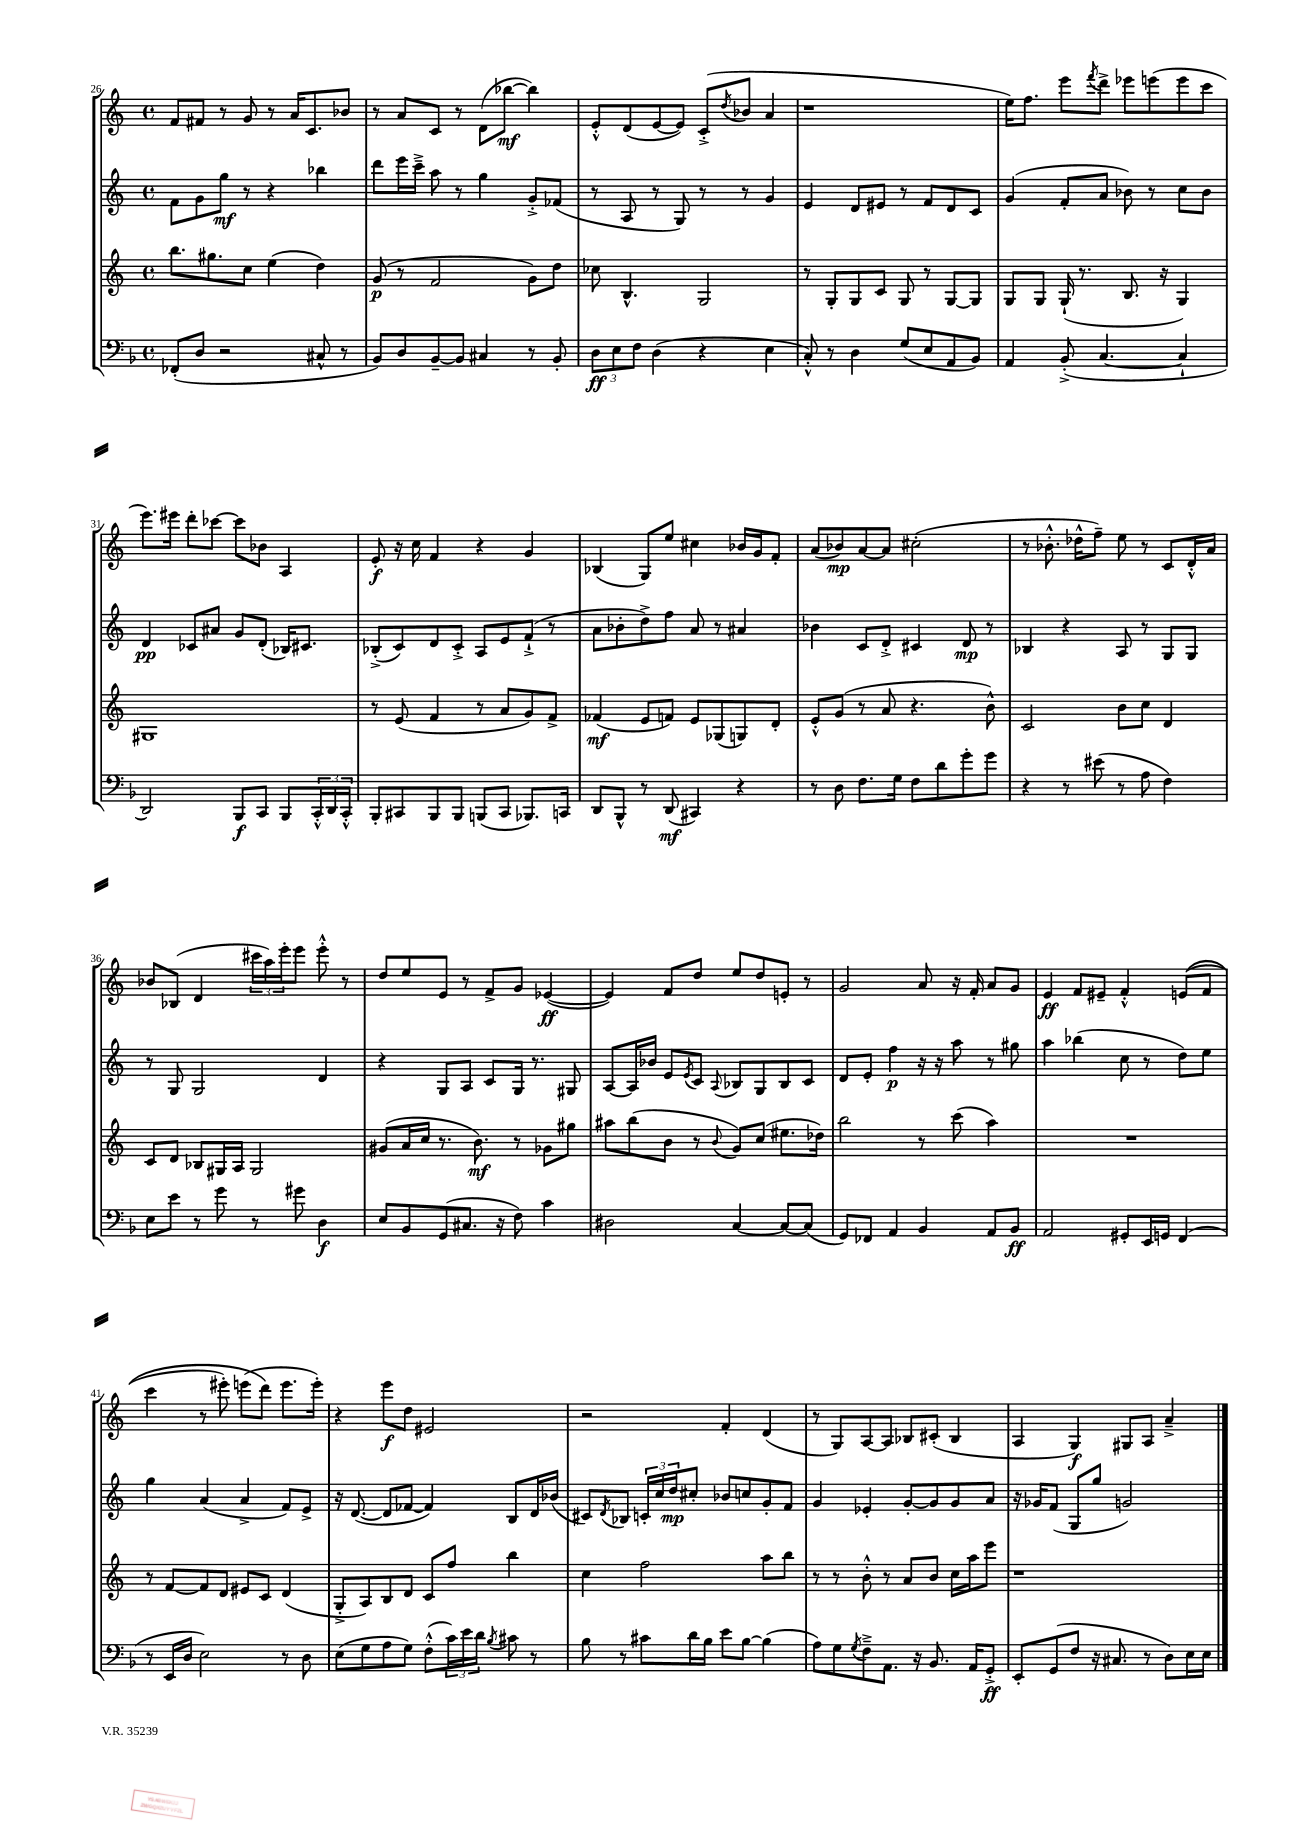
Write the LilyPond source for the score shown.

<<
\new StaffGroup <<
\new Staff = "s0" {
    \clef treble \key c \major \defaultTimeSignature \time 4/4
    f'8 fis'8 r8 g'8 r8 a'16 c'8. bes'8 |
    r8 a'8 c'8 r8 d'8( bes''8~\mf bes''4) |
    e'8-.-^ d'8( e'8~ e'8) c'8-.->( \acciaccatura { d''8 } bes'8 a'4 |
    r1 |
    e''16) f''8. e'''8 \acciaccatura { f'''8 } d'''8-> ees'''8 e'''8( e'''8 c'''8 |
    e'''8.) eis'''16 d'''8-. ces'''8~ ces'''8 bes'8 a4 |
    e'8-.\f r16 c''16 f'4 r4 g'4 |
    bes4( g8) e''8 cis''4 bes'16 g'16 f'8-. |
    a'8( bes'8\mp) a'8~ a'8 cis''2-.( |
    r8 bes'8.-.-^ des''16-^ f''8--) e''8 r8 c'8 d'16-.-^ a'16 |
    bes'8 bes8( d'4 \tuplet 3/2 { cis'''16 a''16) e'''16-. } e'''8 e'''8-.-^ r8 |
    d''8 e''8 e'8 r8 f'8-> g'8 ees'4~\ff( |
    ees'4) f'8 d''8 e''8 d''8 e'8-. r8 |
    g'2 a'8 r16 f'16-. a'8 g'8 |
    e'4\ff f'8 eis'8-- f'4-.-^ e'8(\( f'8 |
    c'''4 r8 eis'''8-.) e'''8( d'''8\) e'''8. e'''16-.) |
    r4 e'''8\f d''8 eis'2 |
    r2 f'4-. d'4( |
    r8 g8) a8~ a8 bes8 cis'8-.( bes4 |
    a4 g4\f) gis8 a8 a'4---> \bar "|." |
}
\new Staff = "s1" {
    \clef treble \key c \major \defaultTimeSignature \time 4/4
    f'8 g'8 g''8\mf r8 r4 bes''4 |
    d'''8 e'''16 c'''16---> a''8 r8 g''4 g'8-.-> fes'8( |
    r8 a8 r8 g8) r8 r8 g'4 |
    e'4 d'8 eis'8 r8 f'8 d'8 c'8 |
    g'4( f'8-. a'8 bes'8) r8 c''8 bes'8 |
    d'4\pp ces'8 ais'8 g'8 d'8-.( bes16) cis'8. |
    bes8-.->( c'8) d'8 c'8-.-> a8 e'8 f'8-!->( r8 |
    a'8 bes'8-. d''8->) f''8 a'8 r8 ais'4 |
    bes'4 c'8 d'8-.-> cis'4 d'8\mp r8 |
    bes4 r4 a8 r8 g8 g8 |
    r8 g8 g2 d'4 |
    r4 g8 a8 c'8 g16 r8. gis8 |
    a8~ a16 bes'16 e'8 \acciaccatura { e'8 } c'8 \appoggiatura { a8 } bes8 g8 bes8 c'8 |
    d'8 e'8-. f''4\p r16 r16 a''8 r8 gis''8 |
    a''4 bes''4( c''8 r8 d''8) e''8 |
    g''4 a'4( a'4-> f'8) e'8-> |
    r16 d'8.~( d'8 fes'8~ fes'4) b8 d'16 bes'16( |
    cis'8) \acciaccatura { d'8 } bes8 \tuplet 3/2 { c'16-. c''16 d''16\mp } cis''8-. bes'8 c''8 g'8-. f'8 |
    g'4 ees'4-. g'8~-. g'8 g'8 a'8 |
    r16 ges'16 f'8( g8 g''8 g'2) \bar "|." |
}
\new Staff = "s2" {
    \clef treble \key c \major \defaultTimeSignature \time 4/4
    b''8. gis''8. c''8 e''4( d''4) |
    g'8\p( r8 f'2 g'8) d''8 |
    ces''8 b4.-^ g2 |
    r8 g8-. g8 c'8 g8 r8 g8~ g8 |
    g8 g8 g16-!( r8. b8. r16 g4) |
    gis1 |
    r8 e'8( f'4 r8 a'8 g'8) f'8-> |
    fes'4\mf( e'8 f'8) e'8 ges8( g8) d'8-. |
    e'8-.-^ g'8( r8 a'8 r4. b'8-^) |
    c'2 b'8 c''8 d'4 |
    c'8 d'8 bes8 gis16 a16 gis2 |
    gis'8( a'16 c''16 r8. b'8.\mf) r8 ges'8 gis''8 |
    ais''8 b''8( b'8 r8 \appoggiatura { b'8 } g'8) c''8( eis''8. des''16) |
    b''2 r8 c'''8( a''4) |
    R1 |
    r8 f'8~ f'8 d'8 eis'8 c'8 d'4( |
    g8-.-> a8) b8 d'8 c'8 f''8 b''4 |
    c''4 f''2 a''8 b''8 |
    r8 r8 b'8-.-^ r8 a'8 b'8 c''16 a''16 e'''8 |
    r1 \bar "|." |
}
\new Staff = "s3" {
    \clef bass \key f \major \defaultTimeSignature \time 4/4
    fes,8-.( d8 r2 cis8-^ r8 |
    bes,8) d8 bes,8~-- bes,8 cis4 r8 bes,8-. |
    \tuplet 3/2 { d8\ff e8 f8 } d4( r4 e4 |
    c8-.-^) r8 d4 g8( e8 a,8 bes,8) |
    a,4 bes,8-.->( c4.~ c4-! |
    d,2) bes,,8\f c,8 bes,,8 \tuplet 3/2 { c,16-.-^ d,16 c,16-.-^ } |
    bes,,8-. cis,8 bes,,8 bes,,8 b,,8( cis,8 bes,,8.) c,16 |
    d,8 bes,,8-^ r8 d,8\mf( cis,4) r4 |
    r8 d8 f8. g16 f8 d'8 g'8-. g'8 |
    r4 r8 eis'8( r8 a8 f4) |
    e8 e'8 r8 g'8 r8 gis'8 d4\f |
    e8 bes,8 g,8( cis8. r16 f8) c'4 |
    dis2 c4~ c8~ c8( |
    g,8) fes,8 a,4 bes,4 a,8 bes,8\ff |
    a,2 gis,8-. e,16 g,16 f,4( |
    r8 e,16 d16 e2) r8 d8 |
    e8( g8 a8 g8) f8-.-^( \tuplet 3/2 { c'16) e'16 d'16 } \acciaccatura { bes8 } cis'8 r8 |
    bes8 r8 cis'8 d'16 bes16 e'8 bes8~ bes4( |
    a8) g8 \acciaccatura { g8 } f8---> a,8. r16 bes,8. a,16 g,8-.->\ff |
    e,8-. g,8( f8 r16 cis8. r8 d8) e16 e16 \bar "|." |
}
>>
>>
\layout { \context { \Score currentBarNumber = #26 } }
